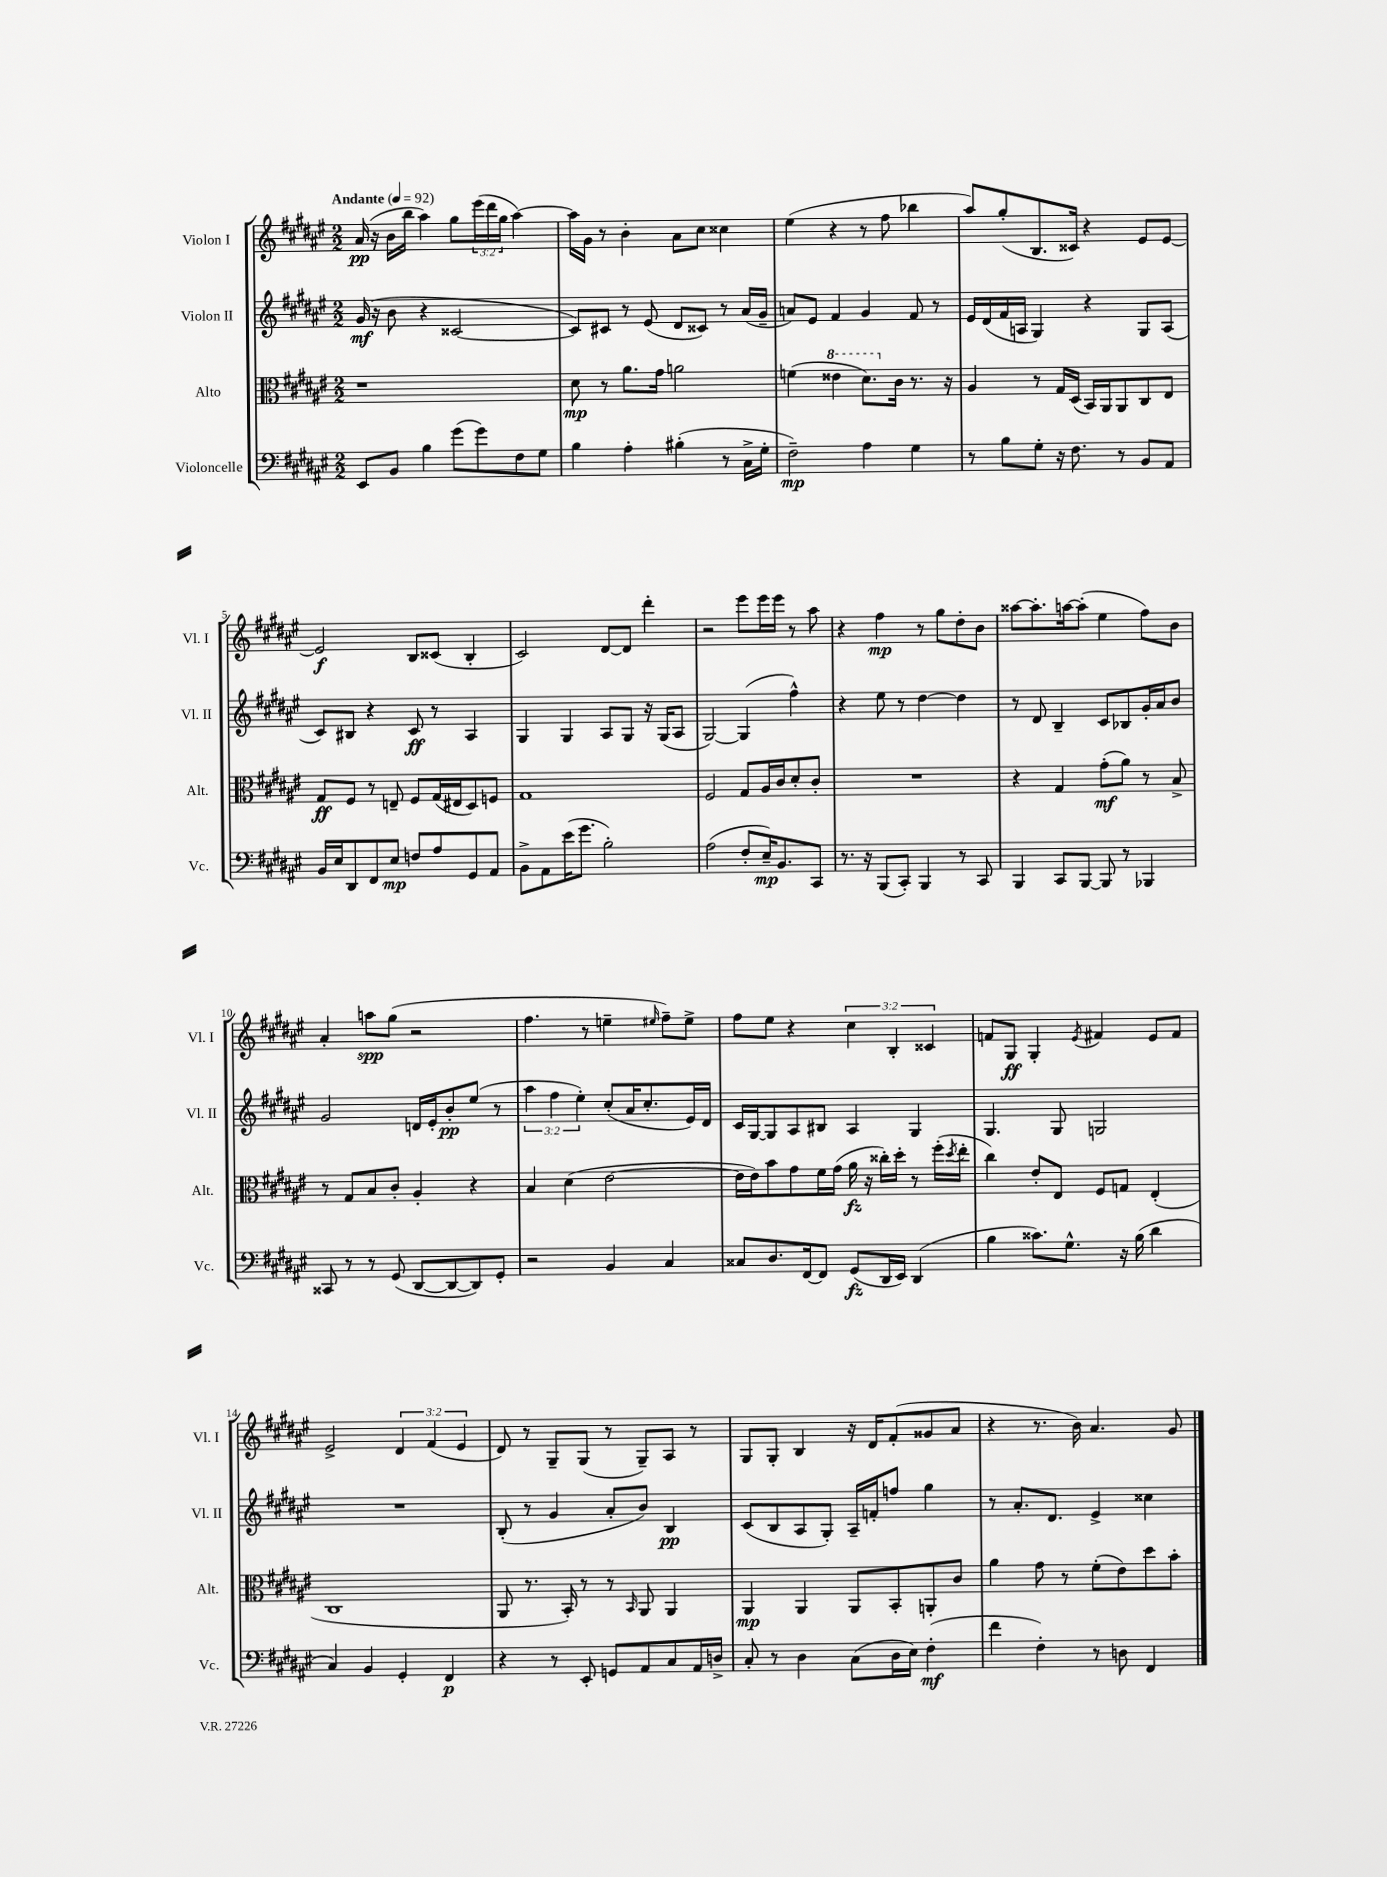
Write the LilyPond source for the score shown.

<<
\new StaffGroup <<
\new Staff = "s0" \with { instrumentName = "Violon I" shortInstrumentName = "Vl. I" } {
    \clef treble \key fis \major \numericTimeSignature \time 2/2 \override Staff.TupletNumber.text = #tuplet-number::calc-fraction-text \tempo "Andante" 4 = 92
    ais'16\pp( r16 b'16 b''16 ais''4) gis''8 \tuplet 3/2 { eis'''16( dis'''16 gis''16 } ais''4~) |
    ais''16 gis'16 r8 b'4-. ais'8 cis''8 cisis''4 |
    eis''4( r4 r8 fis''8 bes''4 |
    ais''8) gis''8-.( b8. cisis'16) r4 eis'8 eis'8~ |
    eis'2\f b8 cisis'8( b4-. |
    cis'2) dis'8~ dis'8 dis'''4-. |
    r2 eis'''8 eis'''16 eis'''16 r8 ais''8 |
    r4 fis''4\mp r8 gis''8 dis''8-. b'8 |
    aisis''8~ aisis''8.-. a''16~ a''8-.( eis''4 fis''8) b'8 |
    ais'4-. a''8\spp gis''8( r2 |
    fis''4. r8 e''4-- \grace { eis''16 } fis''8--) eis''8-> |
    fis''8 eis''8 r4 \tuplet 3/2 { cis''4 b4-. cisis'4 } |
    f'8 gis8\ff gis4-. \acciaccatura { eis'8 } fis'4 eis'8 fis'8 |
    eis'2-> \tuplet 3/2 { dis'4 fis'4( eis'4 } |
    dis'8) r8 gis8-- gis8( r8 gis8--) ais8 r8 |
    gis8 gis8-. b4 r16 dis'16 fis'8-.( gisis'8 ais'8 |
    r4 r8. b'16) ais'4. gis'8 \bar "|." |
}
\new Staff = "s1" \with { instrumentName = "Violon II" shortInstrumentName = "Vl. II" } {
    \clef treble \key fis \major \numericTimeSignature \time 2/2 \override Staff.TupletNumber.text = #tuplet-number::calc-fraction-text
    gis'16\mf( r16 b'8 r4 cisis'2~ |
    cisis'8) cis'8 r8 eis'8( dis'8 cisis'8) r8 ais'16( gis'16-- |
    a'8) eis'8 fis'4 gis'4 fis'8 r8 |
    eis'16 dis'16( fis'16 a16 gis4) r4 gis8 a8( |
    cis'8) bis8 r4 cis'8\ff r8 ais4 |
    gis4 gis4 ais8 gis8 r16 gis16( ais8 |
    gis2~) gis4( fis''4-^) |
    r4 eis''8 r8 dis''4~ dis''4 |
    r8 dis'8 b4-- cis'8 bes8 gis'16-. ais'16 b'8 |
    gis'2 d'16 eis'16-. b'8-.\pp eis''8( r8 |
    \tuplet 3/2 { ais''4 fis''4 eis''4-.) } cis''8-.( ais'16 cis''8.-. eis'16) dis'16 |
    cis'16 gis16~ gis8 ais8 bis8 ais4 gis4 |
    gis4. gis8 g2 |
    R1 |
    b8-.( r8 gis'4 ais'8-. b'8) b4\pp |
    cis'8( b8 ais8 gis8-.) ais16-- f'16-. f''8 gis''4 |
    r8 ais'8.-. dis'8. eis'4-> cisis''4 \bar "|." |
}
\new Staff = "s2" \with { instrumentName = "Alto" shortInstrumentName = "Alt." } {
    \clef alto \key fis \major \numericTimeSignature \time 2/2
    r1 |
    dis'8\mp r8 ais'8. gis'16 a'2 |
    f'4( \ottava #1 eisis''4 dis''8.) \ottava #0 cis'16 r8. r16 |
    ais4 r8 gis16 dis16( b,16) ais,16 ais,8 cis8 eis8 |
    gis8\ff fis8 r8 e8-- fis8 gis16( eis16 dis8) f8 |
    gis1 |
    fis2 gis8 ais16 cis'16 dis'8-. cis'8-. |
    R1 |
    r4 gis4 gis'8-.\mf( ais'8) r8 b8-> |
    r8 gis8 b8 cis'8-. ais4-. r4 |
    b4 dis'4( eis'2~ |
    eis'16 eis'16) b'8 gis'8 fis'16 gis'16( ais'16\fz r16 cisis''16-.) dis''16-. r8 fis''16-.( \acciaccatura { dis''8 } eis''16-. |
    cis''4) eis'8-. eis8 fis8 g8 eis4-.( |
    cis1 |
    ais,8 r8. b,16-.) r8 r8 \grace { b,16 } ais,8 ais,4 |
    ais,4\mp ais,4 ais,8 b,8-. a,8-. cis'8 |
    ais'4 gis'8 r8 fis'8-.( eis'8) dis''8 b'8-. \bar "|." |
}
\new Staff = "s3" \with { instrumentName = "Violoncelle" shortInstrumentName = "Vc." } {
    \clef bass \key fis \major \numericTimeSignature \time 2/2
    eis,8 b,8 b4 gis'8( gis'8) fis8 gis8 |
    b4 ais4-. bis4-.( r8 cis16-> gis16-. |
    fis2--\mp) ais4 gis4 |
    r8 b8 gis8-. r16 fis8. r8 b,8 ais,8 |
    b,16 eis16 dis,8 fis,8 eis8\mp f8 ais8 gis,8 ais,8 |
    b,8-> ais,8 eis'16( gis'8. b2-.) |
    ais2( fis8-. eis16--\mp) b,8. cis,8 |
    r8. r16 b,,8( cis,8-.) b,,4 r8 cis,8 |
    b,,4 cis,8 b,,8~ b,,8 r8 bes,,4 |
    cisis,8 r8 r8 gis,8( dis,8~ dis,8~ dis,8) gis,8-. |
    r2 b,4 cis4 |
    cisis8 dis8. fis,16~ fis,8 gis,8\fz( dis,16 eis,16) dis,4( |
    b4 cisis'8.) gis8.-^ r16 b16( dis'4 |
    cis4) b,4 gis,4-. fis,4\p |
    r4 r8 eis,8-. g,8 ais,8 cis8 ais,16 d16-> |
    cis8-. r8 dis4 cis8( dis16 eis16) fis4-.\mf( |
    fis'4 fis4-.) r8 d8 fis,4 \bar "|." |
}
>>
>>
